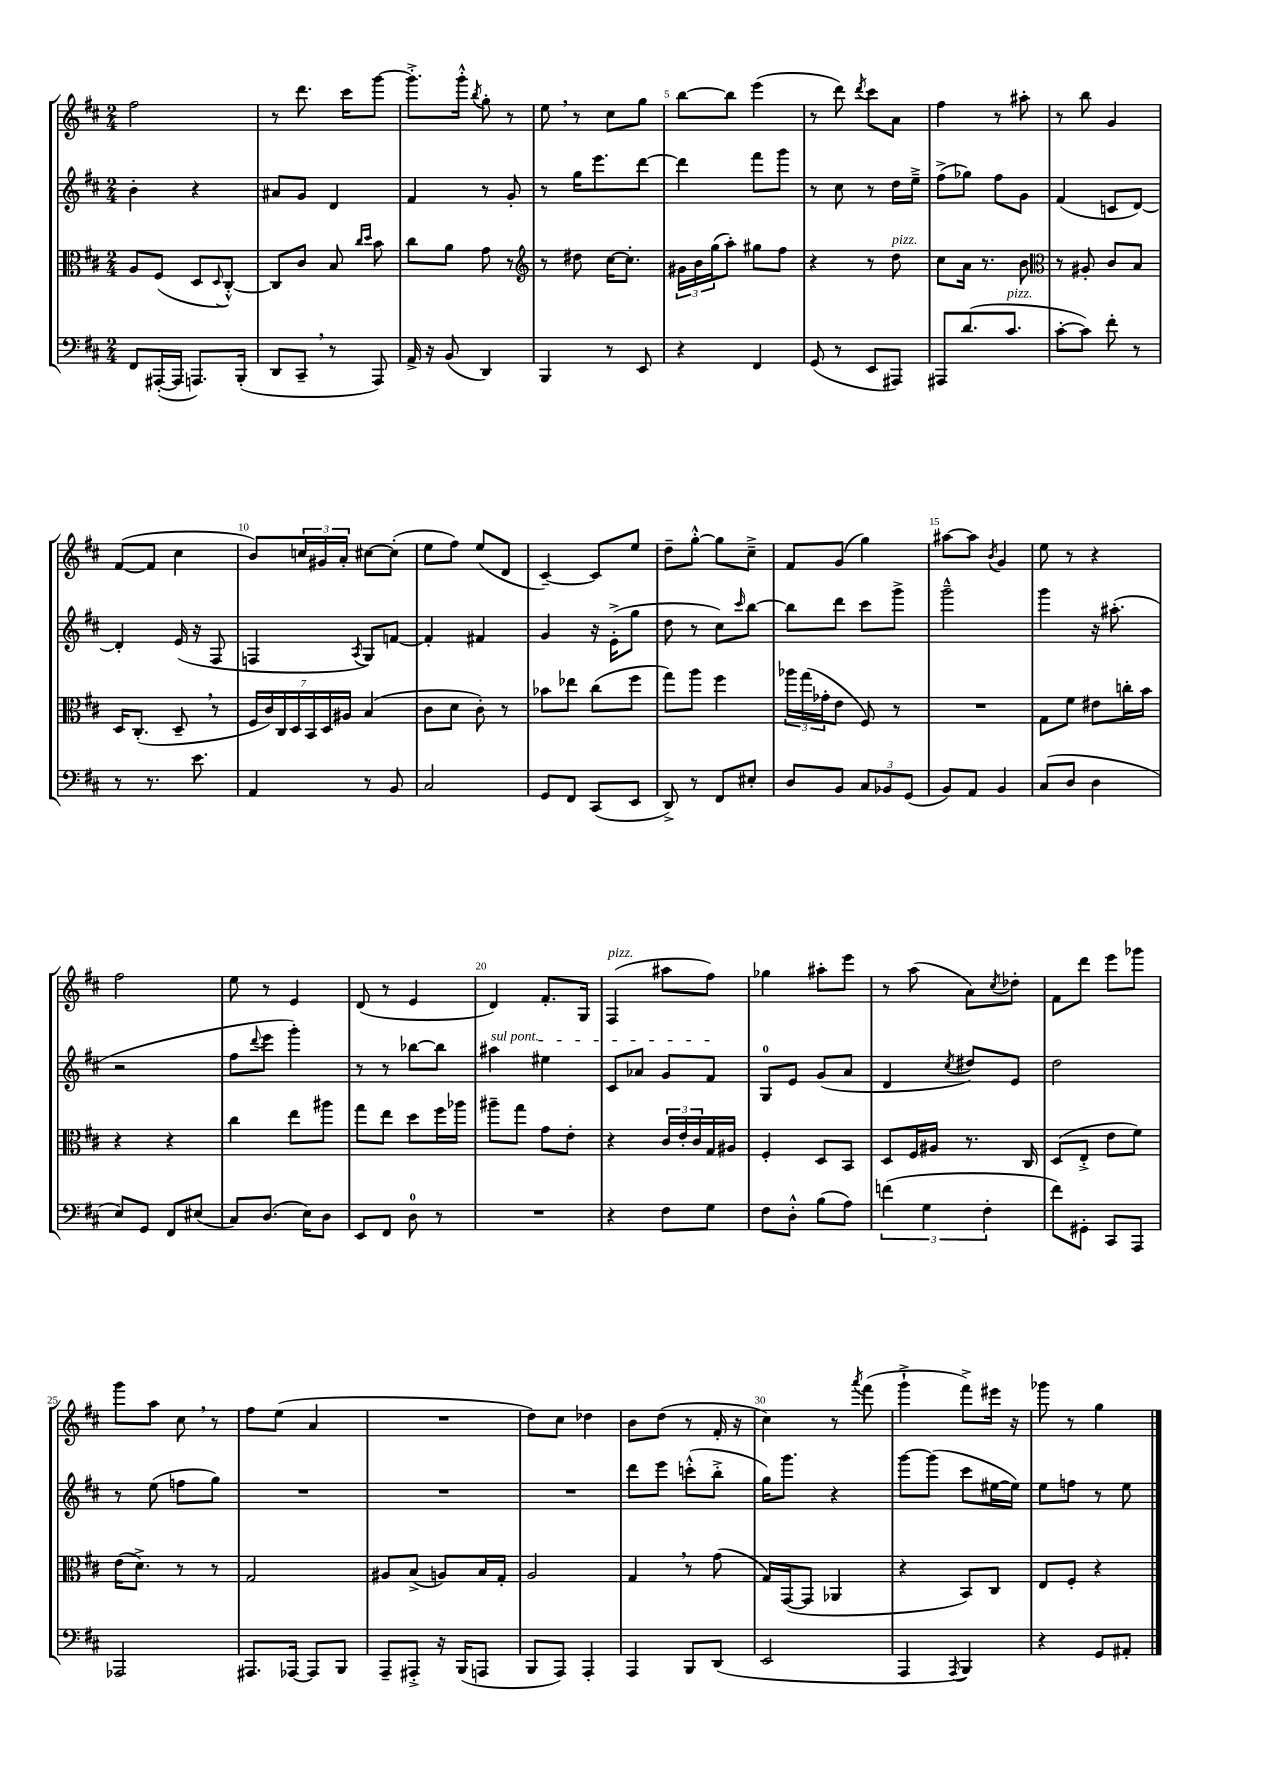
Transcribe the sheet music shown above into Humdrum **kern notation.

**kern	**kern	**kern	**kern
*staff4	*staff3	*staff2	*staff1
*clefF4	*clefC3	*clefG2	*clefG2
*k[f#c#]	*k[f#c#]	*k[f#c#]	*k[f#c#]
*M2/4	*M2/4	*M2/4	*M2/4
8FF#	8A	4b'	2ff#
([16AAA#'	(8F#	.	.
16AAA#]	.	.	.
8.AAA)	8D	4r	.
.	8qqD	.	.
.	[8C#'^^)	.	.
(16BBB'	.	.	.
=	=	=	=
8DD	8C#]	8a#	8r
8CC#~	8c#	8g	8.ddd
8r	8B	4d	.
.	.	.	16ccc#
.	16qqcc#	.	.
.	16qqdd	.	.
8AAA)	8b	.	[8ggg
=	=	=	=
16AA^	8cc#	4f#	8.ggg'^]
16r	.	.	.
(8BB	8a	.	.
.	.	.	16ggg'^^
.	.	.	8qbb
4DD)	8g	8r	8gg'
.	8r	8g'	8r
=	=	=	=
*	*clefG2	*	*
4BBB	8r	8r	8ee
.	8dd#	16gg	8r
.	.	8.eee	.
8r	[16cc#	.	8cc#
.	8.cc#']	.	.
8EE	.	[8ddd	8gg
=	=	=	=
4r	24g#	4ddd]	[8bb
.	24b	.	.
.	(24gg	.	.
.	8aa')	.	8bb]
4FF#	8gg#	8fff#	(4eee
.	8ff#	8ggg	.
=	=	=	=
(8GG	4r	8r	8r
8r	.	8cc#	8ddd)
.	.	.	8qddd
8EE	8r	8r	8ccc#
8AAA#)	8dd	16dd	8a
.	.	16ee~^	.
=	=	=	=
8AAA#	8cc#	(8ff#^	4ff#
(8.d	16a	8gg-)	.
.	8.r	.	.
.	.	8ff#	8r
8.c#	.	.	.
.	8b	8g	8aa#'
=	=	=	=
*	*clefC3	*	*
[8c#'	8r	(4f#	8r
8c#])	8A#'	.	8bb
8f#'	8c#	8c	4g
8r	8B	[8d)	.
=	=	=	=
8r	16D	4d']	([8f#
.	(8.C#'	.	.
8.r	.	.	8f#]
.	8D~	(16e	4cc#
8.e	.	16r	.
.	8r	8F#	.
=	=	=	=
4AA	28F#	4F	8b)
.	28c#)	.	.
.	28C#	.	.
.	28D	.	.
.	.	.	24cc
.	28BB	.	.
.	.	.	24g#
.	28D	.	.
.	.	.	24a'
.	28A#	.	.
.	.	8qA	.
8r	(4B	8G)	[8cc#
8BB	.	[8f	(8cc#']
=	=	=	=
2C#	8c#	4f']	8ee
.	8d	.	8ff#)
.	8c#')	4f#	(8ee
.	8r	.	8d
=	=	=	=
8GG	8b-	4g	[4c#~)
8FF#	8ee-	.	.
(8CC#	(8cc#	16r	8c#]
.	.	(16e'^	.
8EE	8ff#	8gg	8ee
=	=	=	=
8DD^)	8gg)	8dd	8dd~
8r	8aa	8r	[8gg'^^
8FF#	4ff#	8cc#)	8gg]
.	.	16qqccc#	.
8E#'	.	[8bb	8cc#~^
=	=	=	=
8D	24aa-	8bb]	8f#
.	(24gg	.	.
.	24g-'	.	.
8BB	8e	8ddd	(8g
12C#	8F#)	8ccc#	4gg)
12BB-	.	.	.
.	8r	8ggg^	.
(12GG	.	.	.
=	=	=	=
8BB)	2r	2ggg~^^	[8aa#
8AA	.	.	8aa#]
.	.	.	8qb
4BB	.	.	4g
=	=	=	=
(8C#	8G	4ggg	8ee
8D	8f#	.	8r
4D	8e#	16r	4r
.	.	(8.aa#'	.
.	16cc'	.	.
.	16b	.	.
=	=	=	=
8E)	4r	2r	2ff#
8GG	.	.	.
8FF#	4r	.	.
(8E#	.	.	.
=	=	=	=
8C#)	4cc#	8ff#	8ee
.	.	8qqddd	.
(8.D	.	8eee	8r
.	8ee	4ggg')	4e
16E)	.	.	.
8D	8aa#	.	.
=	=	=	=
8EE	8gg	8r	(8d
8FF#	8ee	8r	8r
8D	8dd	[8bb-	4e
8r	16ff#	8bb-]	.
.	16aa-	.	.
=	=	=	=
2r	8aa#~	4aa#	4d)
.	8gg	.	.
.	8g	4ee#	8.f#'
.	8e'	.	.
.	.	.	16G
=	=	=	=
4r	4r	8c#	(4F#
.	.	8a-	.
8F#	24c#	8g	8aa#
.	24e'	.	.
.	24c#	.	.
8G	16G	8f#	8ff#)
.	16A#	.	.
=	=	=	=
8F#	4F#'	8G	4gg-
8D'^^	.	8e	.
(8B	8D	(8g	8aa#'
8A)	8BB	8a	8eee
=	=	=	=
(6f	8D	4d	8r
.	16F#	.	(8aa
6G	.	.	.
.	16A#	.	.
.	.	8qcc#	.
.	8.r	8dd#)	8a)
6F#'	.	.	.
.	.	.	8qcc#
.	.	8e	8dd-'
.	16C#	.	.
=	=	=	=
8f#)	(8D	2dd	8f#
8GG#'	8E'^	.	8ddd
8CC#	8e	.	8eee
8AAA	8f#)	.	8ggg-
=	=	=	=
2AAA-	(16e	8r	8ggg
.	8.d^)	.	.
.	.	(8ee	8aa
.	8r	8ff	8cc#
.	8r	8gg)	8r
=	=	=	=
8.AAA#	2G	2r	8ff#
.	.	.	(8ee
[16AAA-	.	.	.
8AAA-]	.	.	4a
8BBB	.	.	.
=	=	=	=
8AAA~	8A#	2r	2r
8AAA#'^	(8B^	.	.
16r	8A)	.	.
(16BBB	.	.	.
8AAA	16B	.	.
.	16G'	.	.
=	=	=	=
8BBB	2A	2r	8dd)
8AAA)	.	.	8cc#
4AAA'	.	.	4dd-
=	=	=	=
4AAA	4G	8ddd	8b
.	.	8eee	(8dd
8BBB	8r	(8ccc'^^	8r
(8DD	(8g	8bb'^	16f#'
.	.	.	16r
=	=	=	=
2EE	16G)	16gg)	4cc#)
.	([16GG	8.ggg	.
.	8GG]	.	.
.	4AA-	4r	8r
.	.	.	8qaaa
.	.	.	(8fff#
=	=	=	=
4AAA	4r	[8ggg	4ggg`^
.	.	(8ggg]	.
8qAAA	.	.	.
4BBB)	8BB)	8ccc#	8fff#^)
.	8C#	[16ee#	16eee#
.	.	16ee#])	16r
=	=	=	=
4r	8E	8ee	8ggg-
.	8F#'	8ff	8r
8GG	4r	8r	4gg
8AA#'	.	8ee	.
==	==	==	==
*-	*-	*-	*-
